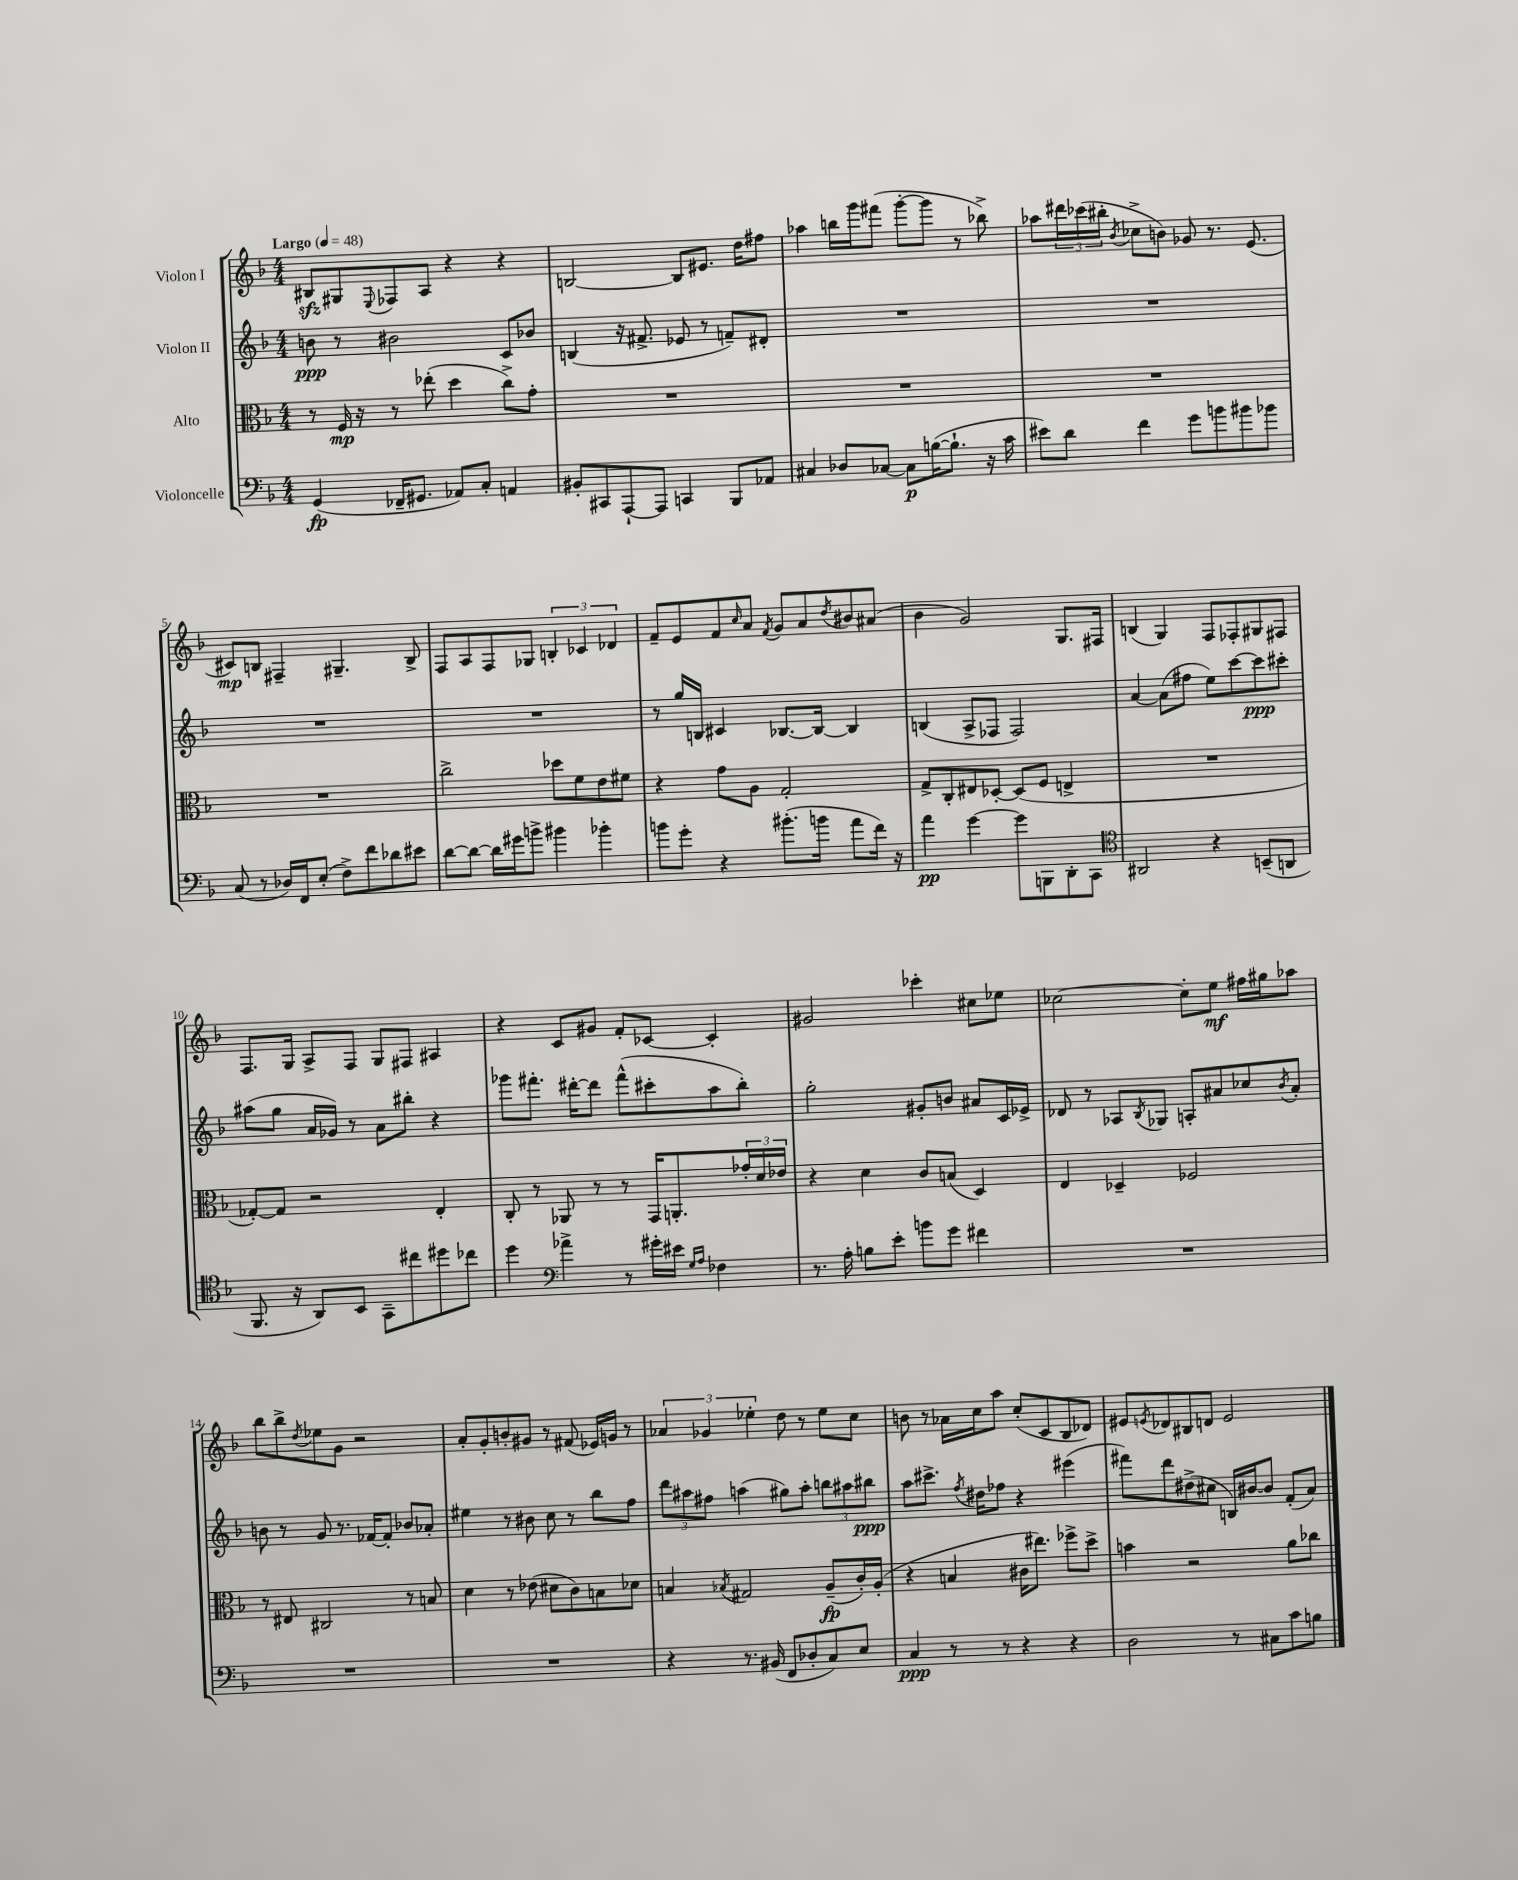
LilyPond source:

<<
\new StaffGroup <<
\new Staff = "s0" \with { instrumentName = "Violon I" } {
    \clef treble \key f \major \numericTimeSignature \time 4/4 \tempo "Largo" 4 = 48
    bis8\sfz gis8 \appoggiatura { e8 } fes8 a8 r4 r4 |
    b2~ b8 eis'8. d''16 fis''8 |
    aes''4 b''16 g'''16 fis'''8( g'''8~-. g'''8 r8 bes''8->) |
    aes''8 \tuplet 3/2 { dis'''16 ces'''16( bis''16-. } \acciaccatura { bes'8 } ces''8-> b'8) ges'8 r8. e'8.( |
    cis'8\mp) b8 fis4-- gis4.-- b8-> |
    f8 a8 f8 ges8 \tuplet 3/2 { b4-. ces'4 des'4 } |
    f'8-- e'8 f'8 \grace { c''16 } a'8 \acciaccatura { f'8 } g'8 a'8 \acciaccatura { d''8 } bis'8 ais'8( |
    bes'4 g'2) g8. fis16 |
    b4( g4) f8 fes8-. gis8 fis8 |
    f8. g16 a8-> f8 g8 fis8 ais4 |
    r4 c'8 gis'8 f'8-. ces'8~ ces'4-. |
    gis'2 ces'''4-. cis''8 ees''8 |
    ces''2~ ces''8-. e''8\mf fis''16 gis''16 aes''8 |
    bes''8 bes''8-> \acciaccatura { d''8 } ees''8 g'8 r2 |
    a'8-. g'8-. b'8-. gis'8 r8 fis'8( ees'16) g'16 r8 |
    \tuplet 3/2 { aes'4 ges'4 ees''4-. } d''8 r8 ees''8 c''8 |
    b'8 r8 aes'16 c''16 a''8 c''8-.( c'8 bes8 des'8) |
    eis'8 \acciaccatura { e'8 } des'8 bis8 d'8 e'2 \bar "|." |
}
\new Staff = "s1" \with { instrumentName = "Violon II" } {
    \clef treble \key f \major \numericTimeSignature \time 4/4
    b'8\ppp r8 bis'2 c'8 bes'8 |
    b4( r16 fis'8.-> ees'8 r8 f'8--) dis'8-. |
    R1 |
    R1 |
    R1 |
    R1 |
    r8 g''16 b16 cis'4 bes8.~ bes16~ bes4 |
    b4( a8-> fes8 fes2) |
    a'4~ a'8( fis''8 e''8) c'''8~ c'''8\ppp cis'''8-. |
    ais''8( g''8 a'16 ges'16) r8 a'8 bis''8-. r4 |
    ges'''8 fis'''8.-. dis'''16~-. dis'''8 fis'''8-^( cis'''8-. a''8 bes''8-.) |
    g''2-. gis'8-. b'8 ais'8 c'16 ees'16-> |
    des'8 r8 aes8 \acciaccatura { bes8 } ges8 a8-. ais'8 ces''8 \acciaccatura { bes'8 } ais'8-. |
    b'8 r8 g'8 r8. fes'16~ fes'8-. bes'8 aes'8-. |
    eis''4 r8 bis'8 c''8 r8 bes''8 f''8 |
    \tuplet 3/2 { d'''8 ais''8 fis''8 } a''4( gis''8) a''8-. \tuplet 3/2 { b''8 ais''8 bis''8\ppp } |
    a''8 cis'''8.-> \acciaccatura { f''8 } dis''16 fes''8 r4 eis'''4( |
    fis'''8) d'''8 dis''8->( cis''8 b16) bis'16~ bis'8 f'8-.( a'8) \bar "|." |
}
\new Staff = "s2" \with { instrumentName = "Alto" } {
    \clef alto \key f \major \numericTimeSignature \time 4/4
    r8 f16\mp r16 r8 ees''8-.( d''4 c''8->) g'8-. |
    R1 |
    R1 |
    R1 |
    R1 |
    c''2-> des''8 f'8 e'8 fis'8 |
    r4 g'8 a8 g2-. |
    g8-> c8-. eis8 des8~-. des8( f8 e4-> |
    R1 |
    ges8~-.) ges8 r2 e4-. |
    c8-. r8 aes,8 r8 r8 g,16 a,8.-. \tuplet 3/2 { ges'16-. d'16 ees'16 } |
    r4 d'4 c'8 b8( d4) |
    e4 des4-- fes2 |
    r8 eis8 cis2 r8 b8 |
    d'4 r8 ees'8( dis'8 c'8) b8 des'8 |
    b4 \acciaccatura { bes8 } gis2 a8--\fp( c'16-.) a16-.( |
    r4 b4 cis'16 eis''8.) fes''8-> d''8-> |
    b'4 r2 a'8 ces''8 \bar "|." |
}
\new Staff = "s3" \with { instrumentName = "Violoncelle" } {
    \clef bass \key f \major \numericTimeSignature \time 4/4
    g,4\fp( fes,16-- gis,8. aes,8) c8-. a,4 |
    bis,8-. cis,8 a,,8~-! a,,8 c,4 bes,,8 aes,8 |
    cis4 des8 ces8~ ces8\p b16~( b8.-! r16 c'16 |
    eis'8) d'8 f'4 g'8 b'8 bis'8 bes'8 |
    c8( r8 des16) f,16 e8-.( f8->) f'8 des'8 eis'8 |
    d'8~ d'8~ d'16 gis'16 b'8-> bis'4 bes'4-. |
    b'8 g'8-. r4 bis'8.-.( b'16 a'8 f'16) r16 |
    a'4\pp g'4~ g'8 b,,8 d,8-. c,8 |
    \clef tenor ais,2 r4 b,8--( a,8 |
    f,8. r16 a,8) bes,8 g,8-- cis''8 dis''8 ces''8 |
    d''4 \clef bass aes'4-> r8 gis'16-. eis'16 \grace { g16 a16 } fes4 |
    r8. a16-. b8 e'8-. b'8 g'8 fis'4 |
    R1 |
    R1 |
    R1 |
    r4 r8. bis,16( f,8 des8-. c8) e8 |
    c4\ppp r8 r8 r4 r4 |
    d2 r8 cis8 c'8 b8 \bar "|." |
}
>>
>>
